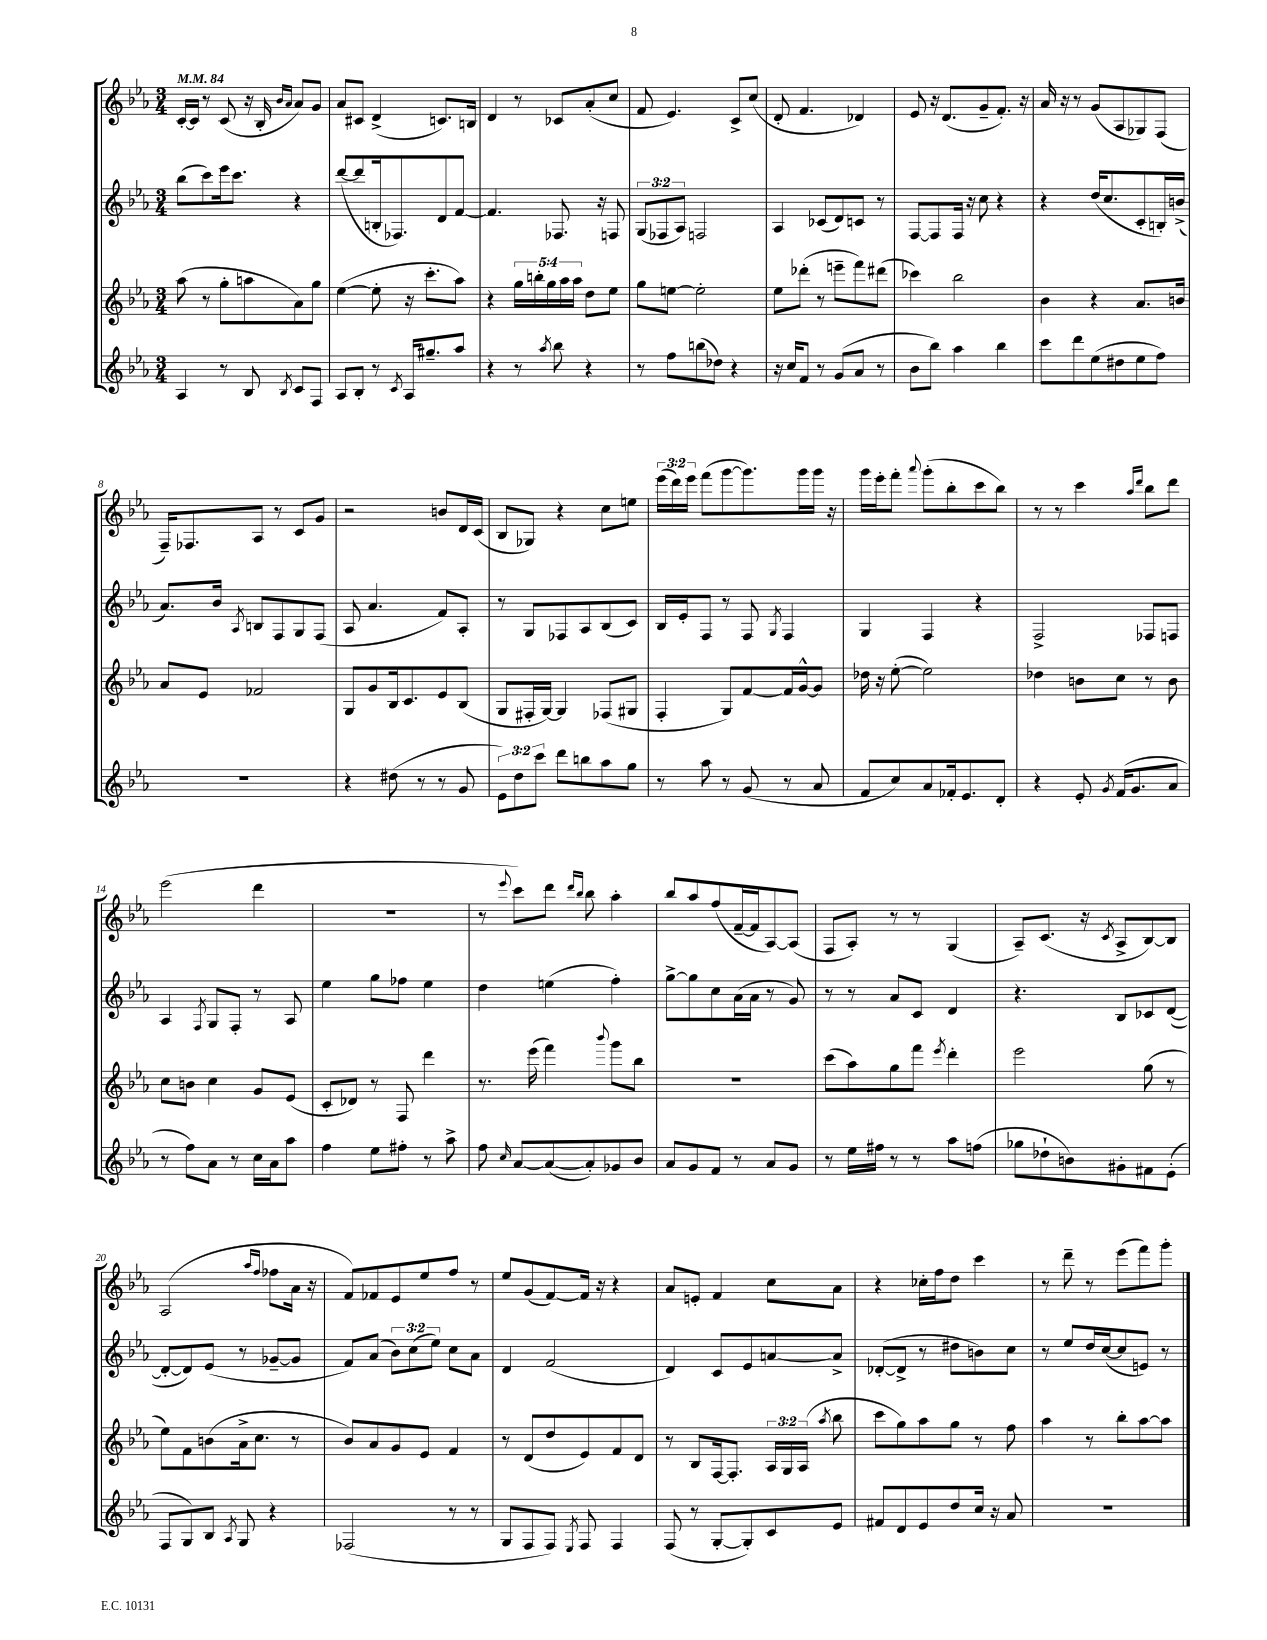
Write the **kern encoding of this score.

**kern	**kern	**kern	**kern
*staff4	*staff3	*staff2	*staff1
*clefG2	*clefG2	*clefG2	*clefG2
*k[b-e-a-]	*k[b-e-a-]	*k[b-e-a-]	*k[b-e-a-]
*M3/4	*M3/4	*M3/4	*M3/4
*MM84	*MM84	*MM84	*MM84
4A-	(8aa-	(8bb-	[16c'
.	.	.	16c]
.	8r	8ccc)	8r
8r	8gg'	16eee-	(8c
.	.	8.ccc	.
8B-	8aa	.	16r
.	.	.	16B-'
.	.	.	16qqb-
8qB-	.	.	16qqa-
8c	8a-)	4r	8a-)
8F	8gg	.	8g
=	=	=	=
8A-	([4ee-	([8ddd	8a-
8B-'	.	8ddd]	8c#
8r	8ee-']	16B'	(4d^
.	.	8.F-)	.
8qc	.	.	.
16A-	16r	.	.
8.gg#~	8.ccc'	.	.
.	.	8d	8.c)
8aa-	8aa-)	[8f	.
.	.	.	16B
=	=	=	=
4r	4r	4.f]	4d
8r	20gg	.	8r
.	20bb'	.	.
.	20gg	.	.
8qaa-	.	.	.
8bb-	.	8.F-	8c-
.	20aa-	.	.
.	20aa-	.	.
4r	8dd	.	(8a-'
.	.	16r	.
.	8ee-	8F	8cc
=	=	=	=
8r	8gg	(12G	8f
.	.	12F-	.
8ff	[8ee	.	4.e-)
.	.	12A-)	.
(8bb	2ee']	2F	.
8dd-)	.	.	.
4r	.	.	8c^
.	.	.	(8cc
=	=	=	=
16r	8ee-	4A-	8d'
16cc	.	.	.
8f	(8ddd-'	.	4.f
8r	8r	(8c-	.
(8g	8eee~	8d)	.
8a-	8fff)	8c	4d-)
8r	(8ddd#	8r	.
=	=	=	=
8b-	4ccc-)	[8F	8e-
8bb-)	.	8F]	16r
.	.	.	(8.d
4aa-	2bb-	16F	.
.	.	16r	.
.	.	8cc	8g~
4bb-	.	4r	8.f')
.	.	.	16r
=	=	=	=
8ccc	4b-	4r	16a-
.	.	.	16r
8ddd	.	.	8r
(8ee-	4r	(16dd	(8g
.	.	8.cc	.
8dd#	.	.	8A-
8ee-	8.a-	8c'	8G-)
8ff)	.	16B')	(8F
.	16b	(16b^	.
=	=	=	=
2.r	8a-	8.a-)	16F~)
.	.	.	8.F-
.	8e-	.	.
.	.	16b-	.
.	.	8qA-	.
.	2f-	8B	8A-
.	.	8F	8r
.	.	8G	8c
.	.	(8F	8g
=	=	=	=
4r	8G	8A-	2r
.	8g	4.a-	.
(8dd#	16B-	.	.
.	8.c	.	.
8r	.	.	.
8r	8e-	8f)	8b
8g	(8B-	8A-'	16d
.	.	.	(16c
=	=	=	=
12e-)	8G	8r	8B-
12dd	.	.	.
.	16F#'	8G	8G-)
12ccc	.	.	.
.	[16G)	.	.
8ddd	4G]	8F-	4r
8bb	.	8A-	.
8aa-	(8F-	(8B-	8cc
8gg	8G#	8c)	8ee
=	=	=	=
8r	4F'	16B-	(24eee-
.	.	.	24ddd)
.	.	16e-'	.
.	.	.	24eee-
8aa-	.	8F	(8fff
8r	8G)	8r	[8ggg
(8g	[8f	8F	8.ggg])
.	.	8qG	.
8r	16f]	4F	.
.	[16g^^	.	16ggg
8a-	8g]	.	16ggg
.	.	.	16r
=	=	=	=
8f	16dd-	4G	16ggg
.	16r	.	16eee-'
8cc)	([8ee-'	.	8fff'
.	.	.	8qqaaa-
8a-	2ee-])	4F	(8ggg'
16f-'	.	.	8bb-'
8.e-	.	.	.
.	.	4r	8ccc
8d'	.	.	8bb-)
=	=	=	=
4r	4dd-	2F^	8r
.	.	.	8r
8e-'	8b	.	4ccc
8qg	.	.	.
(16f	8cc	.	.
8.g	.	.	.
.	.	.	16qqaa-
.	.	.	16qqddd
.	8r	8F-	8bb-
8a-	8b	8F	8ddd
=	=	=	=
8r	8cc	4A-	(2eee-
8ff)	8b	.	.
.	.	8qF	.
8a-	4cc	8G	.
8r	.	8F'	.
16cc	8g	8r	4ddd
16a-	.	.	.
8aa-	(8e-	8A-	.
=	=	=	=
4ff	8c'	4ee-	2.r
.	8d-)	.	.
8ee-	8r	8gg	.
8ff#'	8F	8ff-	.
8r	4ddd	4ee-	.
8aa-^	.	.	.
=	=	=	=
8ff	8.r	4dd	8r
16qqcc	.	.	8qqeee-
[8a-	.	.	8ccc)
.	(16eee-	.	.
(8a-_	4fff)	(4ee	8ddd
.	.	.	16qqddd
.	.	.	16qqbb-
8a-'])	.	.	8bb-
.	8qqbbb-	.	.
8g-	8ggg	4ff')	4aa-'
8b-	8bb-	.	.
=	=	=	=
8a-	2.r	[8gg^	8bb-
8g	.	8gg]	8aa-
8f	.	8cc	(8ff
8r	.	(16a-	[16f~
.	.	16a-	16f]
8a-	.	8r	[8A-)
8g	.	8g)	(8A-]
=	=	=	=
8r	(8ccc	8r	8F
16ee-	8aa-)	8r	8A-')
16ff#	.	.	.
8r	8gg	8a-	8r
8r	8fff	8c	8r
.	8qeee-	.	.
8aa-	4ddd'	4d	(4G
(8ff	.	.	.
=	=	=	=
8gg-	2eee-	4.r	8A-~)
8dd-`	.	.	(8.c
8b)	.	.	.
.	.	.	16r
.	.	.	8qc
8g#'	.	8B-	8A-^
8f#	(8gg	8c-	[8B-)
(8e-'	8r	([8d	8B-]
=	=	=	=
8F	8ee-)	8d'_	(2A-
8G)	8f	8d])	.
8B-	(8b	(8e-	.
8qA-	.	.	.
8G	16a-^	8r	.
.	8.cc	.	.
.	.	.	16qqaa-
.	.	.	16qqff
4r	.	[8g-~	8ff-
.	8r	8g-]	16a-
.	.	.	16r
=	=	=	=
(2F-	8b-)	8f)	8f)
.	8a-	(8a-	8f-
.	8g	12b-)	8e-
.	.	(12cc	.
.	8e-	.	8ee-
.	.	12ee-)	.
8r	4f	8cc	8ff
8r	.	8a-	8r
=	=	=	=
8G	8r	4d	8ee-
8F	(8d	.	(8g
8F)	8dd	(2f	[8f)
8qE-	.	.	.
8F	8e-)	.	16f]
.	.	.	16r
4F	8f	.	4r
.	8d	.	.
=	=	=	=
(8F	8r	4d)	8a-
8r	8B-	.	8e'
[8G'	[16F	8c	4f
.	8.F']	.	.
8G'])	.	8e-	.
8c	24A-	[8a	8cc
.	24G	.	.
.	(24A-	.	.
.	8qaa-	.	.
8e-	8bb-	8a^]	8a-
=	=	=	=
8f#	8ccc	([8d-'	4r
8d	8gg)	8d-^]	.
8e-	8aa-	8r	16cc-'
.	.	.	16ff
8dd	8gg	8dd#	8dd
16cc	8r	8b)	4ccc
16r	.	.	.
8a-	8ff	8cc	.
=	=	=	=
2.r	4aa-	8r	8r
.	.	8ee-	8ddd~
.	8r	16dd	8r
.	.	([16cc	.
.	8bb-'	8cc]	(8eee-
.	[8aa-	8e)	8fff)
.	8aa-]	8r	8ggg'
==	==	==	==
*-	*-	*-	*-
